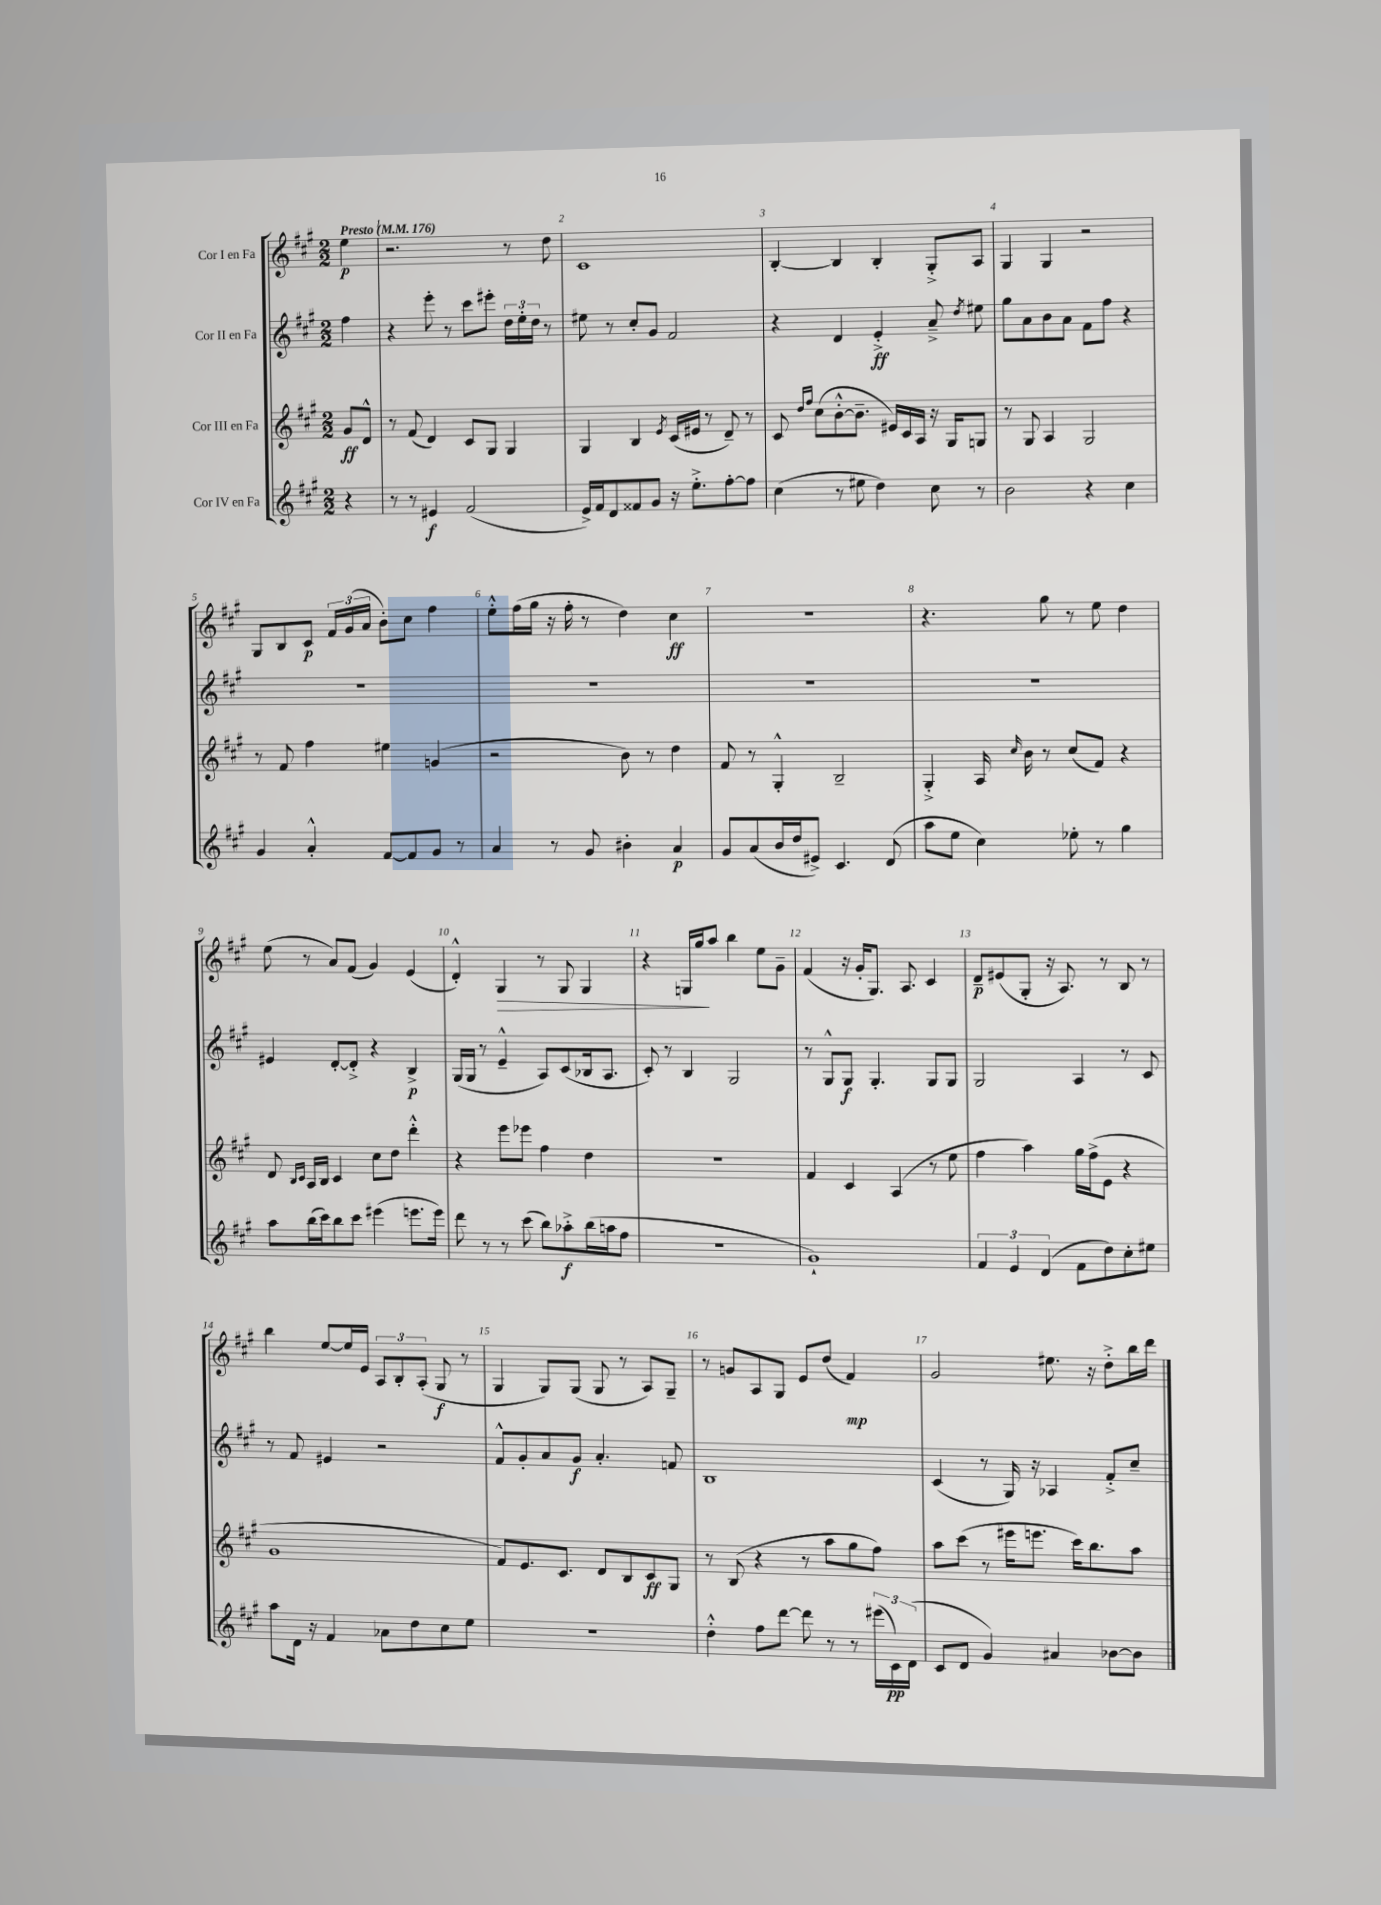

**kern	**kern	**kern	**kern
*staff4	*staff3	*staff2	*staff1
*clefG2	*clefG2	*clefG2	*clefG2
*k[f#c#g#]	*k[f#c#g#]	*k[f#c#g#]	*k[f#c#g#]
*M2/2	*M2/2	*M2/2	*M2/2
*MM176	*MM176	*MM176	*MM176
4r	8g#	4ff#	4ee
.	8d^^	.	.
=	=	=	=
8r	8r	4r	2.r
8r	(8f#	.	.
4e#	4d)	8eee'	.
.	.	8r	.
(2f#	8c#	8ccc#	.
.	8G#	8eee#'	.
.	4G#	24dd	8r
.	.	24ee'	.
.	.	24dd	.
.	.	8r	8dd
=	=	=	=
16e^)	4G#	8ee#	1c#
16f#	.	.	.
8d	.	8r	.
8f##	4B	8cc#'	.
8g#	.	8g#	.
.	8qe	.	.
16r	(16c#	2f#	.
8.ee'^	16e#	.	.
.	8r	.	.
[8ff#'	8d~)	.	.
8ff#]	8r	.	.
=	=	=	=
(4cc#	8c#	4r	[4B'
.	16qqdd	.	.
.	16qqff#	.	.
.	(8cc#	.	.
8r	[8b'^^	4d	4B]
8ee#	8.b~]	.	.
4dd)	.	4e'^	4B'
.	16e#)	.	.
.	16c#	.	.
.	16A	.	.
8cc#	16r	8a~^	8G#'^
.	16G#	.	.
.	.	8qdd	.
8r	8G	8ee#	8A
=	=	=	=
2b	8r	8gg#	4G#
.	8G#	8a	.
.	4A	8b	4G#
.	.	8a	.
4r	2G#	8f#	2r
.	.	8ff#	.
4cc#	.	4r	.
=	=	=	=
4g#	8r	1r	8G#
.	8f#	.	8B
4a'^^	4ff#	.	8c#
.	.	.	24f#
.	.	.	(24g#
.	.	.	24a
[8f#	4ee#	.	8b')
8f#]	.	.	8cc#
8g#	(4g	.	4ff#
8r	.	.	.
=	=	=	=
4a	2r	1r	8ee'^^
.	.	.	(16ff#
.	.	.	16gg#
8r	.	.	16r
.	.	.	16ff#'
8g#	.	.	8r
4b#'	8b)	.	4dd)
.	8r	.	.
4a	4dd	.	4cc#
=	=	=	=
8g#	8f#	1r	1r
(8a	8r	.	.
16b	4G#'^^	.	.
16dd	.	.	.
8e#^)	.	.	.
4.c#	2B~	.	.
(8d	.	.	.
=	=	=	=
8aa	4G#'^	1r	4.r
8ee	.	.	.
4cc#)	16A	.	.
.	16qqcc#	.	.
.	16b	.	.
.	8r	.	8gg#
8ee-'	(8cc#	.	8r
8r	8f#)	.	8ee
4gg#	4r	.	4dd
=	=	=	=
8aa	8d	4e#	(8ee
.	16qqB	.	.
.	16qqc#	.	.
(16bb	16A	.	8r
16ccc#)	16B	.	.
8bb	4c#	[8d'	8a)
8ccc#	.	8d'^]	(8f#
(4eee#	8cc#	4r	4g#)
.	8dd	.	.
8.eee	4ddd'^^	4B^	(4e
16eee)	.	.	.
=	=	=	=
8ddd	4r	(16G#	4d'^^)
.	.	16G#	.
8r	.	8r	.
8r	8eee	4e~^^	4G#
(8ccc#	8eee-	.	.
8bb)	4ff#	8A)	8r
8aa-'^	.	(8c#	8G#
(16bb	4dd	16B-	4G#
16aa	.	8.A	.
8ff#	.	.	.
=	=	=	=
1r	1r	8c#')	4r
.	.	8r	.
.	.	4B	16G
.	.	.	16gg#
.	.	.	8aa
.	.	2G#	4bb
.	.	.	8ee
.	.	.	8g#~
=	=	=	=
1g#`)	4f#	8r	(4f#
.	.	8G#^^	.
.	4c#	8G#	16r
.	.	.	16g#'
.	.	4.G#'	8.G#)
.	(4A	.	.
.	.	.	8.A
.	8r	8G#	4c#
.	8ee	8G#	.
=	=	=	=
6f#	4ff#	2G#	8d~
.	.	.	(8e#
6e	.	.	.
.	4aa)	.	8G#'
(6d	.	.	.
.	.	.	16r
.	.	.	8.A)
8f#	16gg#	4A	.
.	(16ff#^	.	.
8dd)	8e	.	8r
8cc#'	4r	8r	8B
8ee#	.	8c#	8r
=	=	=	=
8aa	1g#	8r	4bb
16d	.	8f#	.
16r	.	.	.
4f#	.	4e#	[8ee
.	.	.	16ee]
.	.	.	16e
8a-	.	2r	12A
.	.	.	12B'
8dd	.	.	.
.	.	.	(12A'
8cc#	.	.	8G#
8ee	.	.	8r
=	=	=	=
1r	8f#)	8f#^^	4G#
.	8.e	8g#'	.
.	.	8a	8G#)
.	8.c#	.	.
.	.	8g#	(8G#
.	8d	4.a'	8G#
.	8B	.	8r
.	8c#	.	8A)
.	8G#	8f	8G#~
=	=	=	=
4dd'^^	8r	1B	8r
.	(8B	.	8g
8ff#	4r	.	8A
[8ddd	.	.	8G#
8ddd]	8r	.	8e
8r	8aa	.	(8dd
8r	8gg#	.	4f#)
(24eee#	8ff#)	.	.
24c#)	.	.	.
(24d	.	.	.
=	=	=	=
8c#	8aa	(4c#	2g#
8d	(8ccc#	.	.
4g#)	8r	8r	.
.	16eee#	16G#)	.
.	8.eee	16r	.
4a#	.	4A-	8.ee#
.	16ccc#)	.	.
.	8.bb	.	16r
[8b-	.	8f#'^	8dd'^
8b-]	8aa	8cc#~	16bb
.	.	.	16ddd
==	==	==	==
*-	*-	*-	*-
